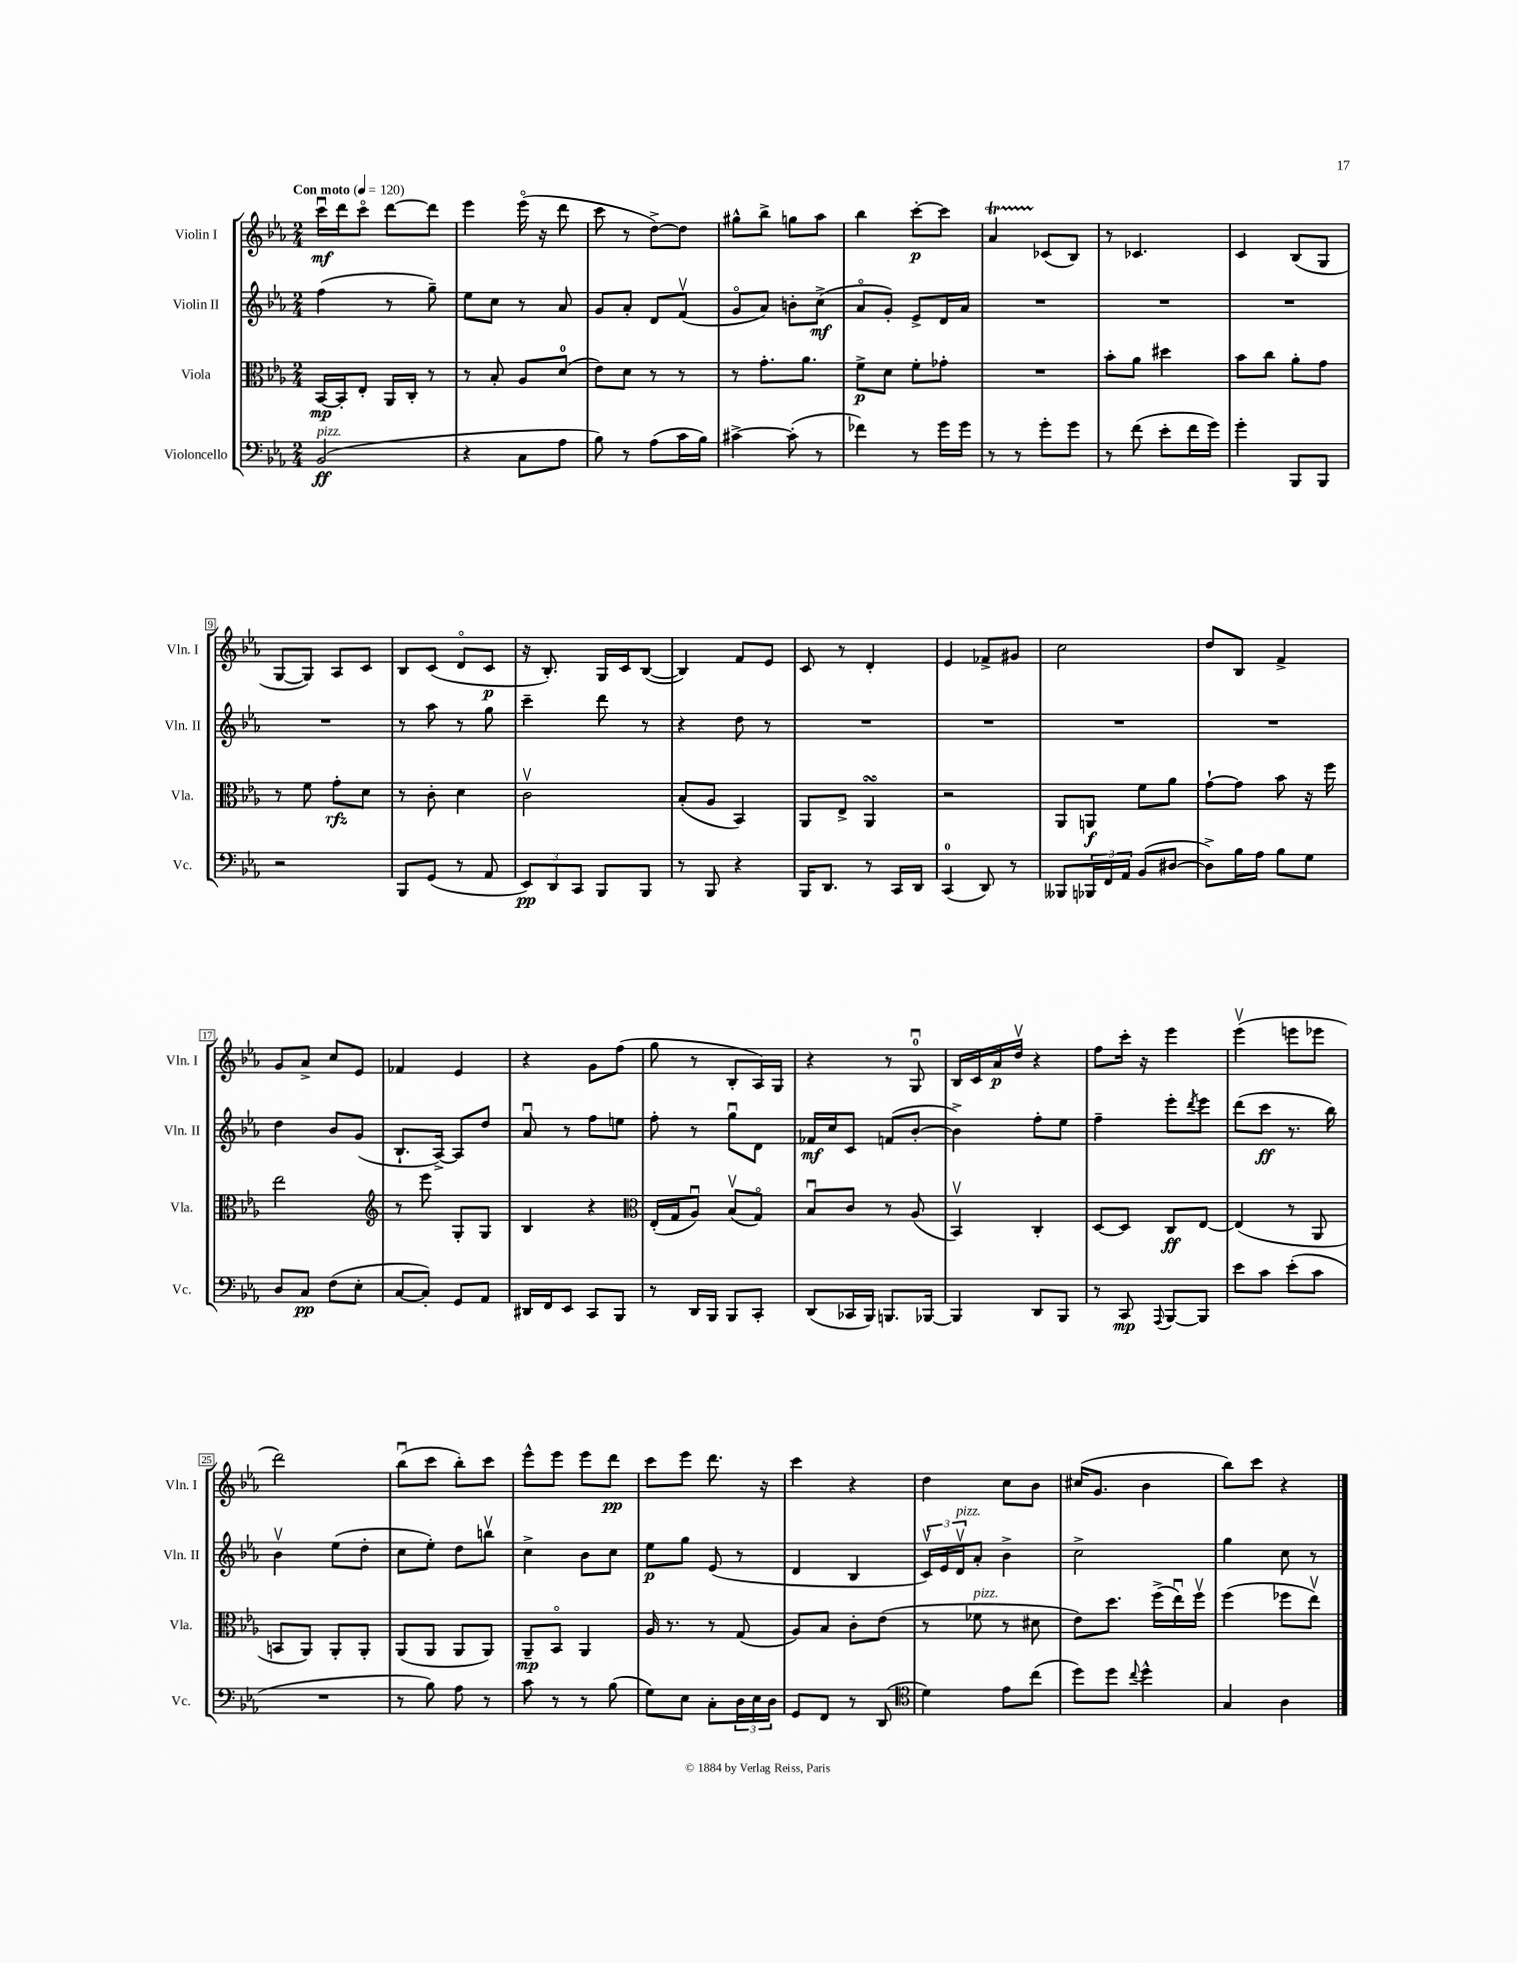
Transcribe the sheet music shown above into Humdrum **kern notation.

**kern	**kern	**kern	**kern
*staff4	*staff3	*staff2	*staff1
*clefF4	*clefC3	*clefG2	*clefG2
*k[b-e-a-]	*k[b-e-a-]	*k[b-e-a-]	*k[b-e-a-]
*M2/4	*M2/4	*M2/4	*M2/4
*MM120	*MM120	*MM120	*MM120
(2BB-	[16BB-	(4ff	16cccu
.	16BB-']	.	16ddd
.	8E-'	.	8ccco
.	16AA-	8r	[8ddd
.	16C'	.	.
.	8r	8gg~)	8ddd]
=	=	=	=
4r	8r	8ee-	4eee-
.	8B-'	8cc	.
8C	8A-	8r	(16eee-o
.	.	.	16r
8A-	(8d	8a-	8ddd
=	=	=	=
8B-)	8e-)	8g	8ccc
8r	8d	8a-'	8r
(8A-	8r	8d	[8dd^)
16c	8r	(8fv	8dd]
16B-)	.	.	.
=	=	=	=
[4c#^	8r	8go	8gg#^^
.	8.g'	8a-)	8bb-^
(8c#']	.	8b'	8gg
.	8.a-	.	.
8r	.	(8cc^	8aa-
=	=	=	=
4f-)	8f^	8a-o	4bb-
.	8d	8g')	.
8r	8f'	8e-^	[8ccc'
16g	8g-'	16d	8ccc]
16g	.	16a-	.
=	=	=	=
8r	2r	2r	4a-
8r	.	.	.
8g'	.	.	(8c-
8g	.	.	8B-)
=	=	=	=
8r	8b-'	2r	8r
(8f	8a-	.	4.c-
8e-'	4dd#	.	.
16f	.	.	.
16g)	.	.	.
=	=	=	=
4g'	8b-	2r	4c
.	8cc	.	.
8BBB-	8a-'	.	(8B-
8BBB-	8g	.	8G
=	=	=	=
2r	8r	2r	[8G
.	8f	.	8G])
.	8g'	.	8A-
.	8d	.	8c
=	=	=	=
8BBB-	8r	8r	8B-
(8GG	8c'	8aa-	(8c
8r	4d	8r	8do
8AA-	.	8gg	8c
=	=	=	=
12EE-)	2cv	4ccc~	16r
.	.	.	8.B-')
12DD	.	.	.
12CC	.	.	.
8BBB-	.	8ddd	16G
.	.	.	16c
8BBB-	.	8r	([8B-
=	=	=	=
8r	(8B-'	4r	4B-])
8BBB-	8A-	.	.
4r	4BB-)	8dd	8f
.	.	8r	8e-
=	=	=	=
16BBB-	8AA-	2r	8c
8.DD	.	.	.
.	8E-^	.	8r
8r	4AA-	.	4d'
16CC	.	.	.
16DD	.	.	.
=	=	=	=
(4CC	2r	2r	4e-
8DD)	.	.	8f-^
8r	.	.	8g#
=	=	=	=
8BBB--	8AA-	2r	2cc
24BBB-	8AA	.	.
24FF	.	.	.
24AA-	.	.	.
(8BB-	8f	.	.
[8D#	8a-	.	.
=	=	=	=
8D#^])	[8g`	2r	8dd
16B-	8g]	.	8B-
16A-	.	.	.
8B-	8b-	.	4f^
8G	16r	.	.
.	16ff	.	.
=	=	=	=
8D	2ee-	4dd	8g
8C	.	.	8a-^
(8F	.	8b-	8cc
8E-'	.	(8g	8e-
=	=	=	=
*	*clefG2	*	*
[8C	8r	8.B-`	4f-
8C'])	8eee-	.	.
.	.	[16A-^)	.
8GG	8G'	8A-]	4e-
8AA-	8G	8dd	.
=	=	=	=
16DD#	4B-	8a-u	4r
16FF	.	.	.
8EE-	.	8r	.
8CC	4r	8ff	8g
8BBB-	.	8ee	(8ff
=	=	=	=
*	*clefC3	*	*
8r	(16E-'	8ff'	8gg
.	16G	.	.
16DD	8A-u)	8r	8r
16BBB-	.	.	.
8BBB-	(8B-v	8ggu	8B-'
8CC'	8Go)	8d	16A-)
.	.	.	16G
=	=	=	=
(8DD	8B-u	16f-	4r
.	.	16cc	.
16CC-	8c	8c	.
16BBB-)	.	.	.
8.BBB	8r	(8f	8r
.	(8A-	[8b-'	8Gu
[16BBB-	.	.	.
=	=	=	=
4BBB-]	4BB-v)	4b-^])	16B-
.	.	.	16c
.	.	.	16a-
.	.	.	16ddv
8DD	4C'	8ff'	4r
8BBB-	.	8ee-	.
=	=	=	=
8r	[8D	4ff~	8ff
8CC	8D]	.	16ccc'
.	.	.	16r
8qqAAA-	.	.	.
[8BBB-	8C	8eee-'	4eee-
.	.	8qddd	.
8BBB-]	[8E-	8eee-	.
=	=	=	=
8e-	(4E-]	(8ddd	(4eee-v
8c	.	8ccc	.
(8e-'	8r	8.r	8eee
8c	8AA-	.	8eee-
.	.	16bb-)	.
=	=	=	=
2r	8BB	4b-v	2ddd)
.	8AA-)	.	.
.	8AA-'	(8ee-	.
.	8AA-'	8dd'	.
=	=	=	=
8r	(8AA-	8cc	(8bb-u
8B-)	8AA-	8ee-')	8ccc
8A-	8AA-	8dd	8bb-')
8r	8AA-)	8bbv	8ccc
=	=	=	=
8c	8AA-~	4cc^	8eee-^^
8r	8BB-o	.	8eee-
8r	4AA-	8b-	8eee-
(8B-	.	8cc	8ddd
=	=	=	=
8G)	16A-	8ee-	8ccc
.	8.r	.	.
8E-	.	8gg	8eee-
8C'	8r	(8e-	8.ddd
24D	(8G	8r	.
24E-	.	.	.
.	.	.	16r
24D	.	.	.
=	=	=	=
8GG	8A-)	4d	4ccc
8FF	8B-	.	.
8r	8c'	4B-	4r
(8DD	(8e-	.	.
=	=	=	=
*clefC4	*	*	*
4d)	8r	24cv)	4dd
.	.	24e-	.
.	.	24dv	.
.	8f-	8a-'	.
8e-	8r	4b-^	8cc
(8cc	8d#	.	8b-
=	=	=	=
8dd)	8e-)	2cc^	(16cc#
.	.	.	8.g
8dd	8.dd	.	.
8qqcc	.	.	.
4dd^^	.	.	4b-
.	(16ff^	.	.
.	16ee-u)	.	.
.	16ffv	.	.
=	=	=	=
4G	(4ff	4gg	8bb-)
.	.	.	8ccc
4A-	8ff-	8cc	4r
.	8ee-v)	8r	.
==	==	==	==
*-	*-	*-	*-
